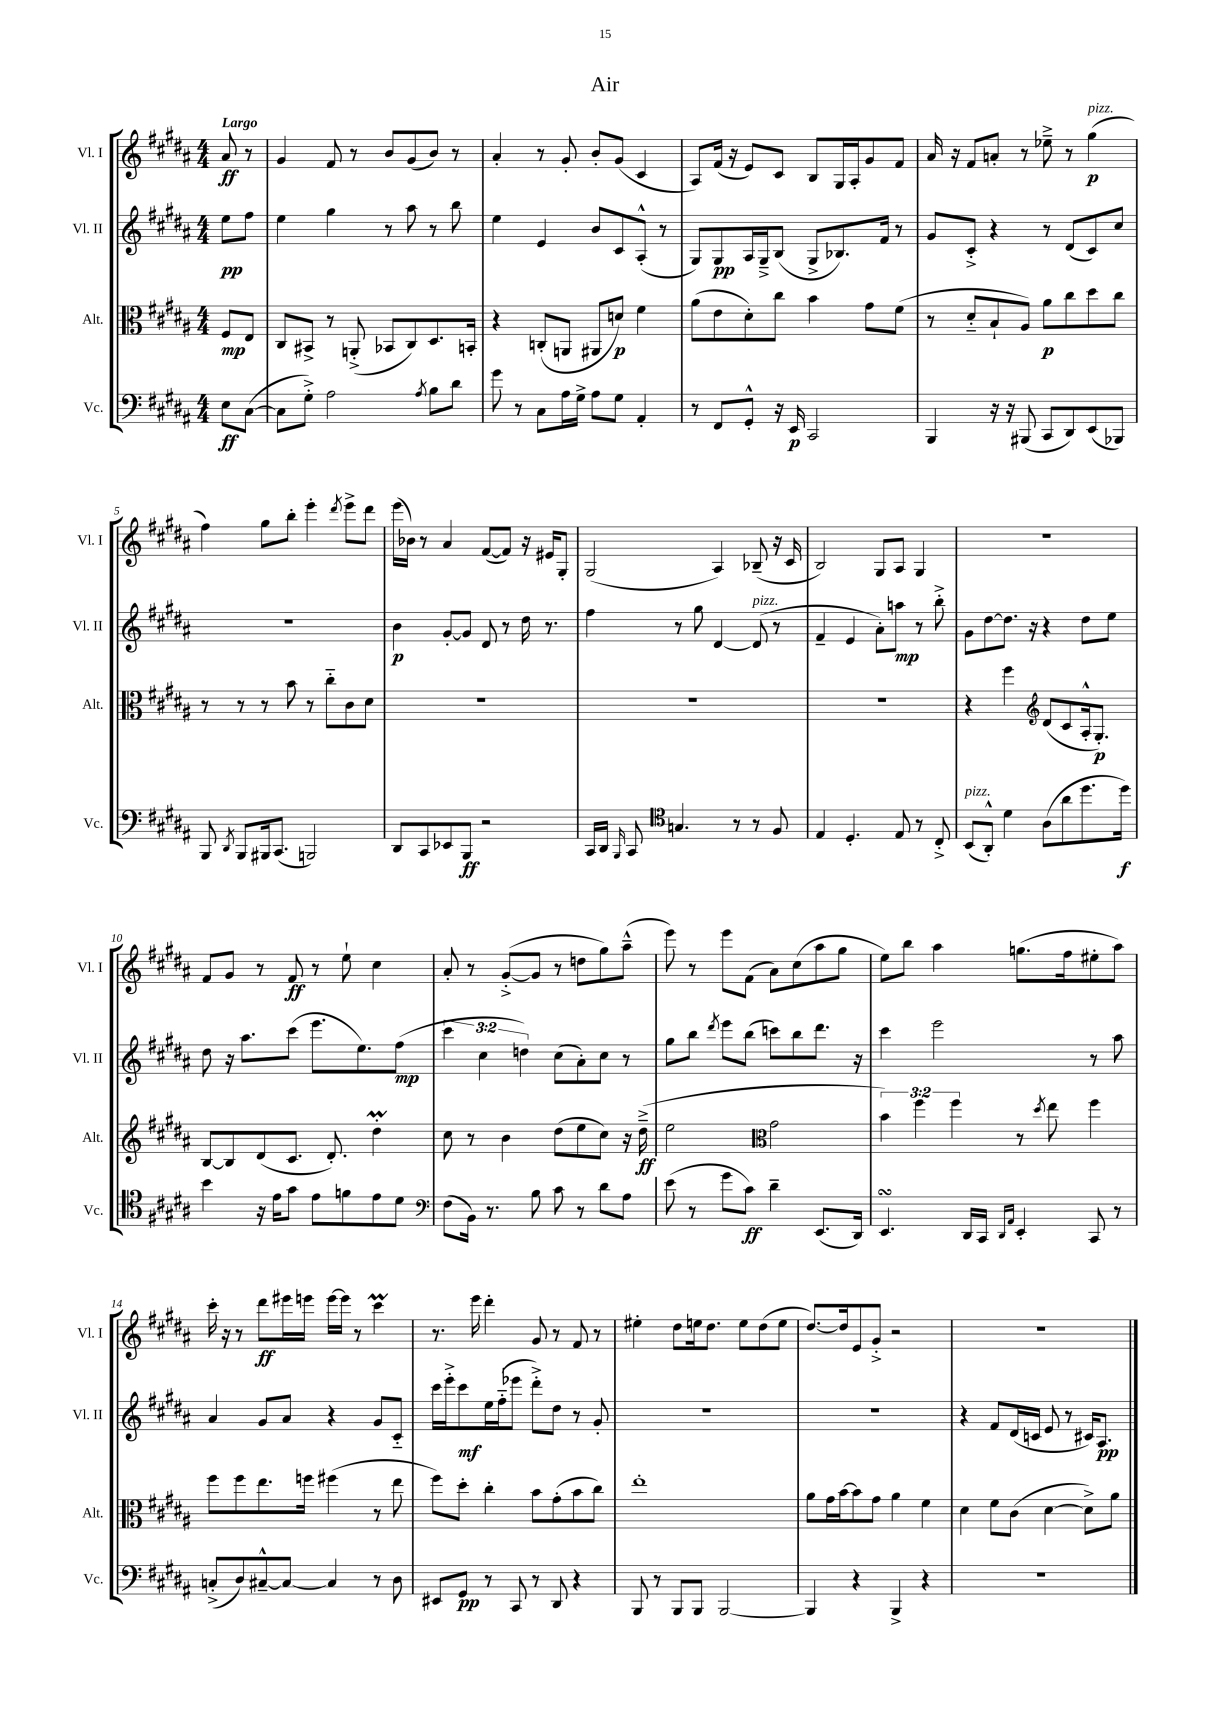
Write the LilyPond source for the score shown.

\header { title = "Air" }
<<
\new StaffGroup <<
\new Staff = "s0" \with { instrumentName = "Vl. I" shortInstrumentName = "Vl. I" } {
    \clef treble \key b \major \numericTimeSignature \time 4/4 \partial 4 \tempo "Largo"
    \autoBeamOff ais'8\ff r8 |
    gis'4 fis'8 r8 b'8[ gis'8( b'8]) r8 |
    ais'4-. r8 gis'8-. b'8[-. gis'8]( cis'4 |
    ais8[) fis'16]( r16 e'8[) cis'8] b8[ gis16 ais16-. gis'8 fis'8] |
    ais'16 r16 fis'8[ a'8]-. r8 ees''8---> r8 gis''4\p^\markup { \italic "pizz." }( |
    fis''4) gis''8[ b''8]-. e'''4-. \acciaccatura { dis'''8 } e'''8[-> dis'''8] |
    e'''16[( bes'16]) r8 ais'4 fis'8[~( fis'8]) r16 eis'16[ gis8]-. |
    gis2( ais4) bes8--( r16 cis'16 |
    b2) gis8[ ais8] gis4 |
    r1 |
    fis'8[ gis'8] r8 fis'8\ff r8 e''8-! cis''4 |
    ais'8-. r8 gis'8[~-.->( gis'8] r8 d''8[ gis''8) ais''8]---^( |
    e'''8) r8 e'''8[ fis'8]( ais'8[) cis''8( ais''8 gis''8] |
    e''8[) b''8] ais''4 g''8.[( fis''16 eis''8-. ais''8]) |
    cis'''16-. r16 r8 dis'''8[\ff eis'''16 e'''16] e'''16[~ e'''16] r8 cis'''4\prall |
    r8. e'''16 dis'''4-. gis'8 r8 fis'8 r8 |
    eis''4-. dis''8[ e''16 dis''8.] e''8[ dis''8( e''8] |
    dis''8.[~) dis''16 e'8 gis'8]-.-> r2 |
    r1 \bar "|." |
}
\new Staff = "s1" \with { instrumentName = "Vl. II" shortInstrumentName = "Vl. II" } {
    \clef treble \key b \major \numericTimeSignature \time 4/4 \override Staff.TupletNumber.text = #tuplet-number::calc-fraction-text \partial 4
    \autoBeamOff e''8[\pp fis''8] |
    e''4 gis''4 r8 ais''8 r8 b''8 |
    e''4 e'4 b'8[ cis'8 ais8]-.-^( r8 |
    gis8[) gis8\pp ais16 gis16---> b8]( gis8[-> bes8.) fis'16] r8 |
    gis'8[ cis'8]-.-> r4 r8 dis'8[( cis'8) cis''8] |
    R1 |
    b'4\p gis'8[~-. gis'8] dis'8 r8 dis''16 r8. |
    fis''4 r8 gis''8 dis'4~ dis'8^\markup { \italic "pizz." }( r8 |
    fis'4-- e'4 ais'8[-.) a''8]\mp r8 b''8-.-> |
    gis'8[ dis''8~ dis''8.] r16 r4 dis''8[ e''8] |
    dis''8 r16 ais''8.[ cis'''8]( e'''8.[ e''8.) fis''8]\mp( |
    \tuplet 3/2 { cis'''4 cis''4 d''4) } cis''8[( ais'8-.) cis''8] r8 |
    gis''8[ b''8] \acciaccatura { dis'''8 } e'''8[ b''8]( c'''8[) b''8 dis'''8.] r16 |
    cis'''4 e'''2 r8 ais''8 |
    ais'4 gis'8[ ais'8] r4 gis'8[ cis'8]-_ |
    cis'''16[ e'''16-.-> cis'''8\mf e''16 fis''16-_( ees'''8] dis'''8[-.->) dis''8] r8 gis'8-. |
    R1 |
    R1 |
    r4 fis'8[ dis'16( c'16] e'8 r8 cis'16[) ais8.]\pp \bar "|." |
}
\new Staff = "s2" \with { instrumentName = "Alt." shortInstrumentName = "Alt." } {
    \clef alto \key b \major \numericTimeSignature \time 4/4 \override Staff.TupletNumber.text = #tuplet-number::calc-fraction-text \partial 4
    \autoBeamOff fis8[\mp e8] |
    cis8[ bis,8]-> r8 a,8-.->( bes,8[ cis8) dis8. b,16]-. |
    r4 c8[-.( a,8] ais,8[ d'8]\p) fis'4 |
    ais'8[( e'8 dis'8-.) cis''8] b'4 gis'8[ fis'8]( |
    r8 dis'8[-_ b8-! ais8]) ais'8[\p cis''8 dis''8 cis''8] |
    r8 r8 r8 b'8 r8 cis''8[-_ cis'8 dis'8] |
    r1 |
    R1 |
    R1 |
    r4 fis''4 \clef treble dis'8[( cis'8 ais16-.-^ gis8.]-.\p) |
    b8[~ b8 dis'8( cis'8.] dis'8.-.) dis''4-.\prall |
    cis''8 r8 b'4 dis''8[( e''8 cis''8]) r16 dis''16--->\ff( |
    e''2 \clef alto gis'2 |
    \tuplet 3/2 { b'4) fis''4 fis''4 } r8 \acciaccatura { dis''8 } e''8 fis''4 |
    fis''8[ fis''8 e''8. f''16] fis''4( r8 e''8 |
    fis''8[) dis''8]-. cis''4-. b'8[ gis'8-.( b'8 cis''8]) |
    e''1-. |
    ais'8[ gis'16 b'16~ b'8 gis'8] ais'4 fis'4 |
    dis'4 fis'8[ cis'8]( dis'4~ dis'8[->) ais'8] \bar "|." |
}
\new Staff = "s3" \with { instrumentName = "Vc." shortInstrumentName = "Vc." } {
    \clef bass \key b \major \numericTimeSignature \time 4/4 \partial 4
    \autoBeamOff e8[\ff cis8]~( |
    cis8[ gis8]-.->) ais2 \acciaccatura { ais8 } b8[ dis'8] |
    gis'8 r8 cis8[ ais16 gis16]-> ais8[ gis8] ais,4-. |
    r8 fis,8[ gis,8]-.-^ r16 e,16\p cis,2 |
    b,,4 r16 r16 bis,,8( cis,8[ dis,8) e,8( bes,,8]) |
    b,,8 \acciaccatura { dis,8 } b,,8[ bis,,16 cis,8.]( b,,2) |
    dis,8[ cis,8 ees,8 b,,8]\ff r2 |
    cis,16[ dis,16] \grace { b,,16 } cis,8 \clef tenor g4. r8 r8 fis8 |
    e4 dis4.-. e8 r8 cis8-.-> |
    b,8[^\markup { \italic "pizz." }( ais,8]-.-^) dis'4 ais8[( ais'8 dis''8. dis''16]\f) |
    b'4 r16 e'16[ gis'8] e'8[ f'8 e'8 dis'8] |
    \clef bass fis8[( b,16]) r8. b8 cis'8 r8 dis'8[ ais8] |
    e'8( r8 gis'8[ cis'8]\ff) dis'4-- e,8.[( dis,16]) |
    e,4.\turn dis,16[ cis,16] \grace { dis,16[ ais,16] } e,4-. cis,8 r8 |
    c8[-.->( dis8) cis8~---^ cis8]~ cis4 r8 dis8 |
    eis,8[ gis,8]\pp r8 cis,8 r8 dis,8 r4 |
    b,,8 r8 b,,8[ b,,8] b,,2~ |
    b,,4 r4 b,,4-> r4 |
    R1 \bar "|." |
}
>>
>>
